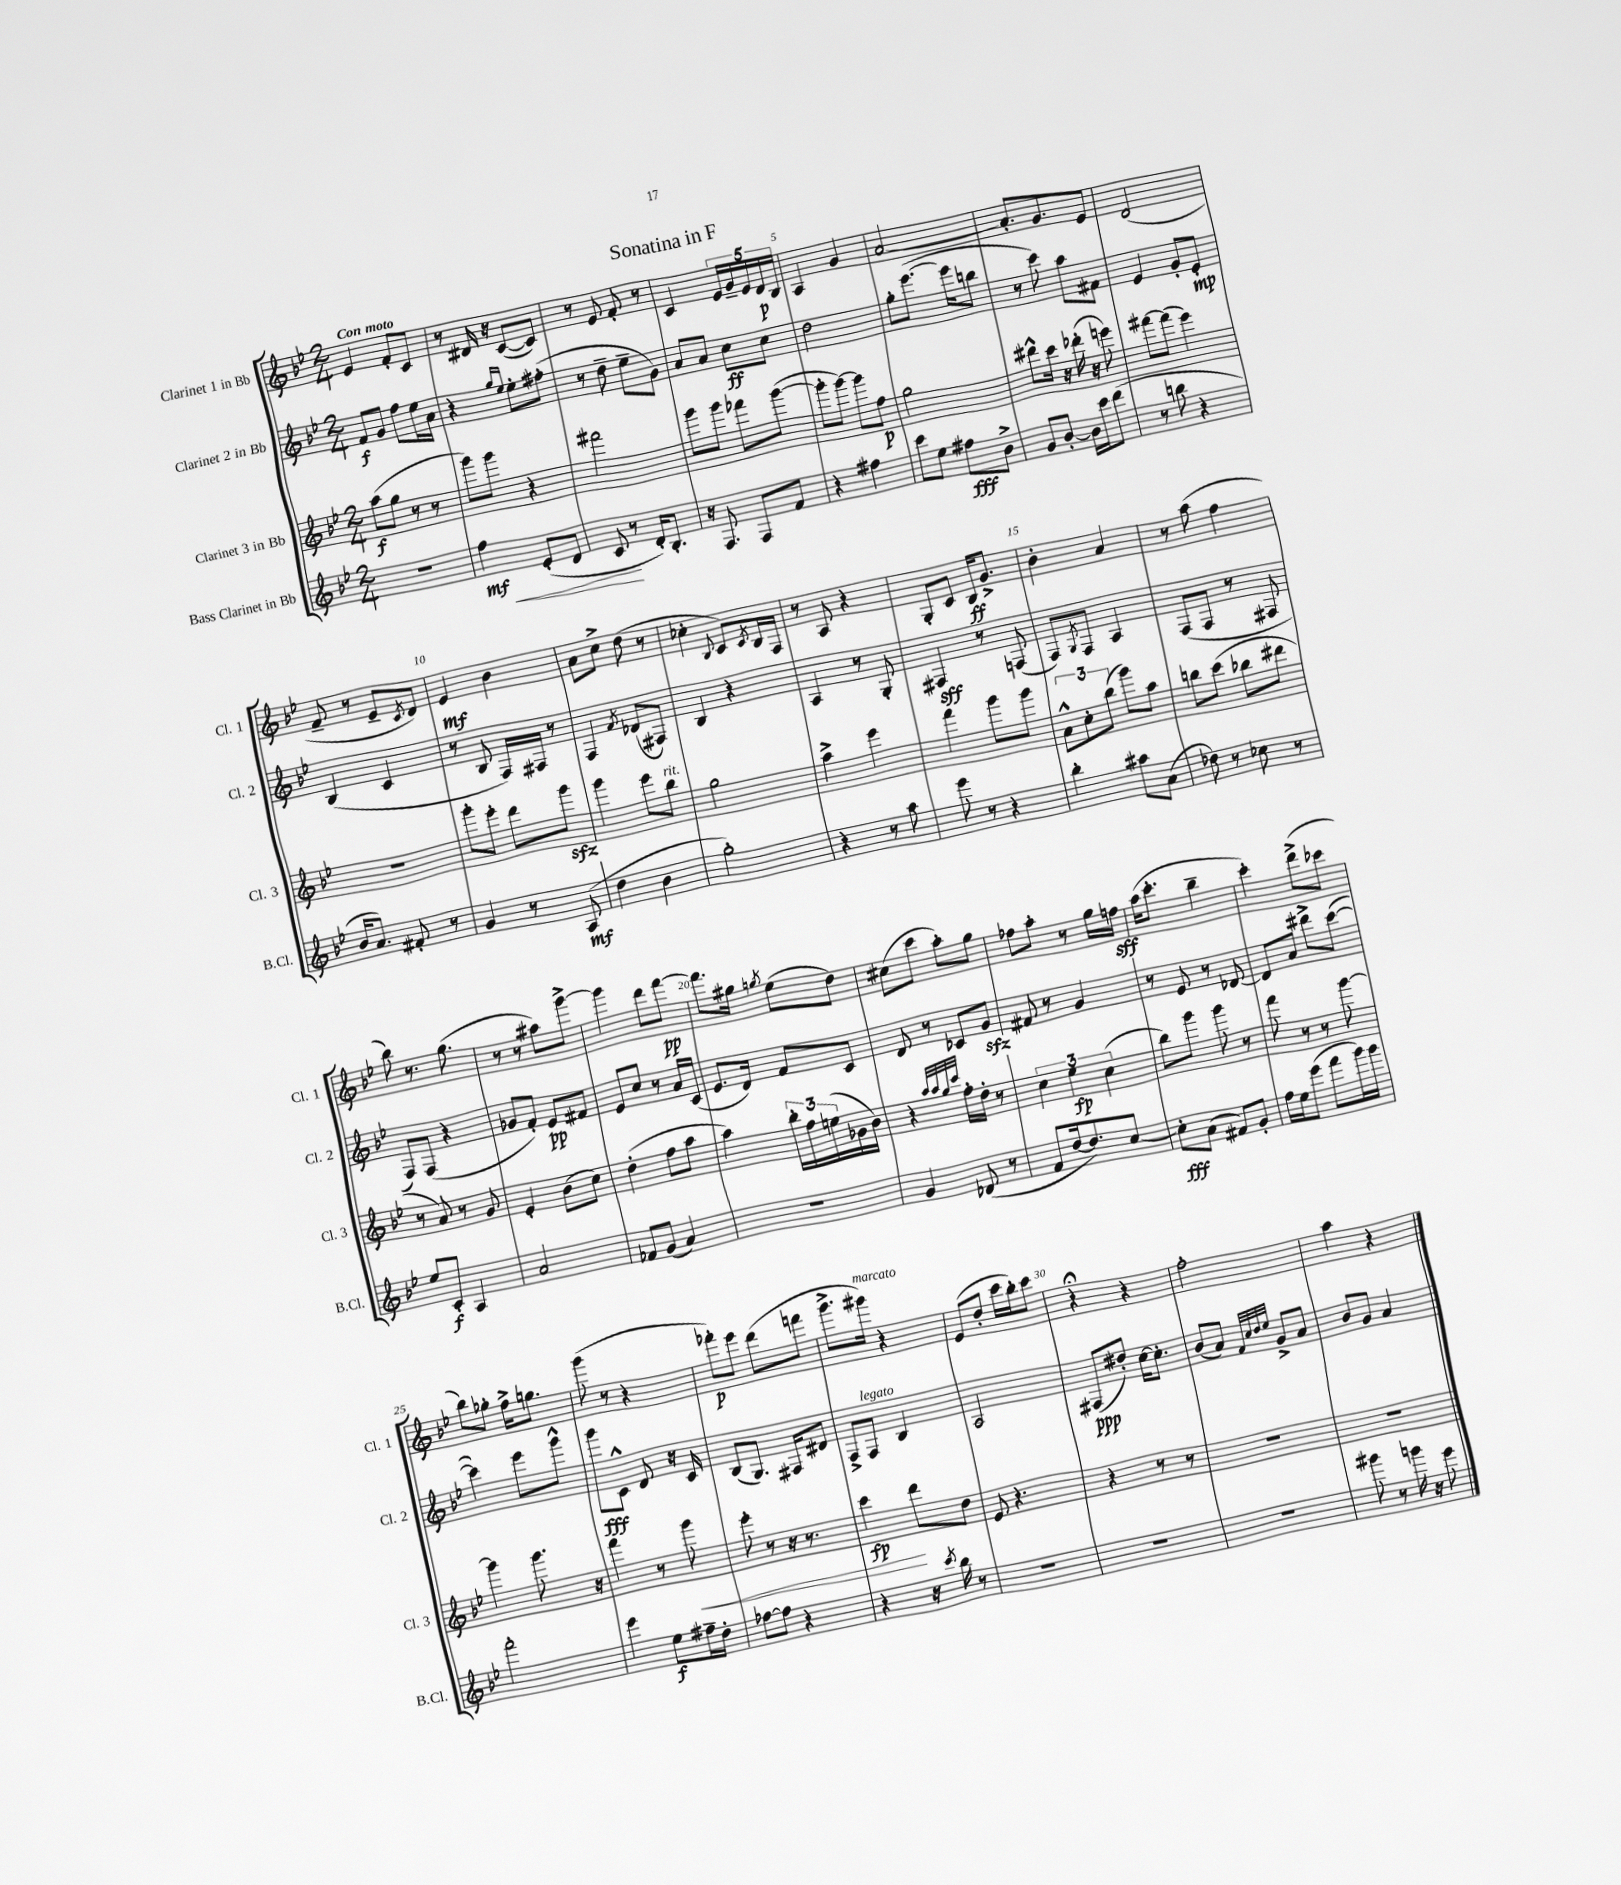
\header { title = "Sonatina in F" }
<<
\new StaffGroup <<
\new Staff = "s0" \with { instrumentName = "Clarinet 1 in Bb" shortInstrumentName = "Cl. 1" } {
    \clef treble \key bes \major \numericTimeSignature \time 2/4 \tempo "Con moto"
    ees'4 f'8-. c'8 |
    r8 dis'16 r16 c'8~( c'8) |
    r8 ees'8 f'8-. r8 |
    c'4 \tuplet 5/4 { ees'16 g'16-- ees'16 d'16\p bes16 } |
    a4 g'4 |
    a'2~ |
    a'8.-. g'8. ees'8 |
    d'2( |
    f'8-- r8 ees'8-- \acciaccatura { c'8 } d'8) |
    ees'4\mf bes'4 |
    a'8 c''8-> d''8( r8 |
    ces''4-. \appoggiatura { bes8 } c'8) \acciaccatura { c'8 } bes16 f16 |
    r8 a8 r4 |
    g8-. c'8 bes16\ff g'8.-> |
    bes'4-. a'4 |
    r8 a''8( f''4 |
    bes''8) r8. g''8.( |
    r8 r8 ais''8) g'''8~-> |
    g'''4 d'''8 f'''8~\pp |
    f'''8. gis''16 \acciaccatura { g''8 } ees''8( d''8) |
    cis''8( c'''8 a''8-.) g''8 |
    fes''8 a''8-. r8 g''16 f''16\sff |
    a''16( c'''8.-. bes''4-- |
    c'''4-.) d'''8->( ces'''8 |
    bes''8) ges''8-. f''16-> g''8. |
    g'''8( r8 r4 |
    fes'''8-.\p) ees'''8 d'''8( f'''8 |
    g'''8.-> gis'''16^\markup { \italic "marcato" }) r4 |
    ees'8( d''8-. c'''16 bes''16-.) c'''8 |
    r4\fermata r4 |
    f''2-. |
    a''4 r4 \bar "|." |
}
\new Staff = "s1" \with { instrumentName = "Clarinet 2 in Bb" shortInstrumentName = "Cl. 2" } {
    \clef treble \key bes \major \numericTimeSignature \time 2/4
    f'8\f g'8 f''8 ees''16 a'16 |
    r4 \grace { g''16 ees''16 } ees''8-. fis''8-.( |
    r8 d''8-- ees''8-- g'8) |
    a'8 a'8 c''8\ff c''8 |
    d''2 |
    g''8-. ees'''8.~( ees'''16 b''8 |
    r8 c'''8) a''8 fis'8 |
    ees'4 g'8-. ees'8-.\mp |
    bes4( c'4 |
    r8 bes8 f16) fis16 r8 |
    f4 \acciaccatura { f'8 } des'8( fis8) |
    bes4 r4 |
    a4 r8 g8-. |
    fis4\sff r8 f8( |
    f8) \acciaccatura { g8 } f8 a4 |
    f8( f8 r8 fis8 |
    f8) f8( r4 |
    ges'8 f'8-.) ees'8\pp fis'8 |
    ees'8 c''8 r8 a'16 c'16( |
    ees'8. d'16) f'8 c'8 |
    d'8 r8 ces'8 g'8\sfz |
    fis'8 r8 g'4 |
    r8 ees'8 r8 des'8~ |
    des'8 a'8 dis'''8-> c'''8~( |
    c'''4) ees'''8 g'''8-^ |
    g'''8\fff c'8-^ d'8 r16 c'16 |
    bes8( g8.) fis16 dis'8 |
    f8-> f8^\markup { \italic "legato" } bes4 |
    a2 |
    fis8\ppp( dis''8-.) c''16~ c''8.-. |
    bes'8( a'8) \grace { f'32 c''32 d''32 ees''32 } g'8-> a'8 |
    bes'8 g'8 a'4 \bar "|." |
}
\new Staff = "s2" \with { instrumentName = "Clarinet 3 in Bb" shortInstrumentName = "Cl. 3" } {
    \clef treble \key bes \major \numericTimeSignature \time 2/4
    a''8\f( g''8 r8 r8 |
    g'''8) g'''8 r4 |
    fis'''2 |
    g'''8 g'''8 fes'''8 g'''8~( |
    g'''8-. g'''8~) g'''8 f''8\p |
    g''2 |
    dis'''8-^ c'''16 r16 des'''16-.( r16 e'''8) |
    fis'''8~ fis'''8( ees'''4) |
    r2 |
    g'''8-. ees'''8-. d'''8 g'''8\sfz |
    g'''4 ees'''8 bes''8^\markup { \italic "rit." } |
    g''2 |
    a''4-> ees'''4 |
    f'''4 g'''8 g'''8 |
    \tuplet 3/2 { a'8-^ c''8-. bes''8( } g'''8) a''8 |
    b''8 c'''8( bes''8 dis'''8 |
    r8 a'8) r8 g'8 |
    ees'4-. bes'8( c''8) |
    d''4-.( f''8 a''8 |
    a''4) \tuplet 3/2 { bes''16-. f''16 e''16( } ges'16 bes'16) |
    r4 \grace { a''32 a''32 g''32 c'''32 } f''16-. d''16-. r8 |
    \tuplet 3/2 { c''4 ees''4\fp c''4( } |
    bes''8) g'''8 g'''8 r8 |
    f'''8 r8 r8 g'''8~ |
    g'''4 g'''8. r16 |
    f'''4 r8 g'''8\< |
    ees'''8-. r8 r16 r8. |
    c'''4\fp\! d'''8 d''8 |
    ees'8 r4. |
    r4 r8 r8 |
    R2 |
    R2 \bar "|." |
}
\new Staff = "s3" \with { instrumentName = "Bass Clarinet in Bb" shortInstrumentName = "B.Cl." } {
    \clef treble \key bes \major \numericTimeSignature \time 2/4
    r2 |
    f''4\mf\< ees'8-.( d'8 |
    c'8\! r8 d'16-.) bes8.-. |
    r16 f8. f8 f'8 |
    r4 fis''4 |
    c'''8 ees''8 fis''8\fff bes'8-> |
    g'8 bes'8~-. bes'16 c'''16 d'''8( |
    r8 b''8 r4 |
    bes'16 a'8.) fis'8-. r8 |
    g'4 r8 a8\mf( |
    d''4 bes'4 |
    g''2-.) |
    r4 r8 a''8 |
    ees'''8 r8 r4 |
    bes''4-. ais''8 a'8( |
    des''8) r8 ces''8 r8 |
    ees''8 c'8-.\f a4 |
    a'2 |
    fes'8 g'8( a'4) |
    r2 |
    g'4 des'8( r8 |
    f'8 d''16~ d''8.) c''8~ |
    c''8-.\fff a'8( fis'8) g'8-. |
    f''16 ees''16 ees'''8( f'''8 g'''16) g'''16 |
    f'''2-. |
    ees'''4 ees''8\f fis''16-- d''16-. |
    fes''8~ fes''8 r4 |
    r4 r16 \acciaccatura { c'''8 } bes''16 r8 |
    R2 |
    R2 |
    R2 |
    gis'''8 r8 g'''16 r16 ees'''8 \bar "|." |
}
>>
>>
\layout { \context { \Score \override BarNumber.break-visibility = ##(#f #t #t) barNumberVisibility = #(every-nth-bar-number-visible 5) } }
